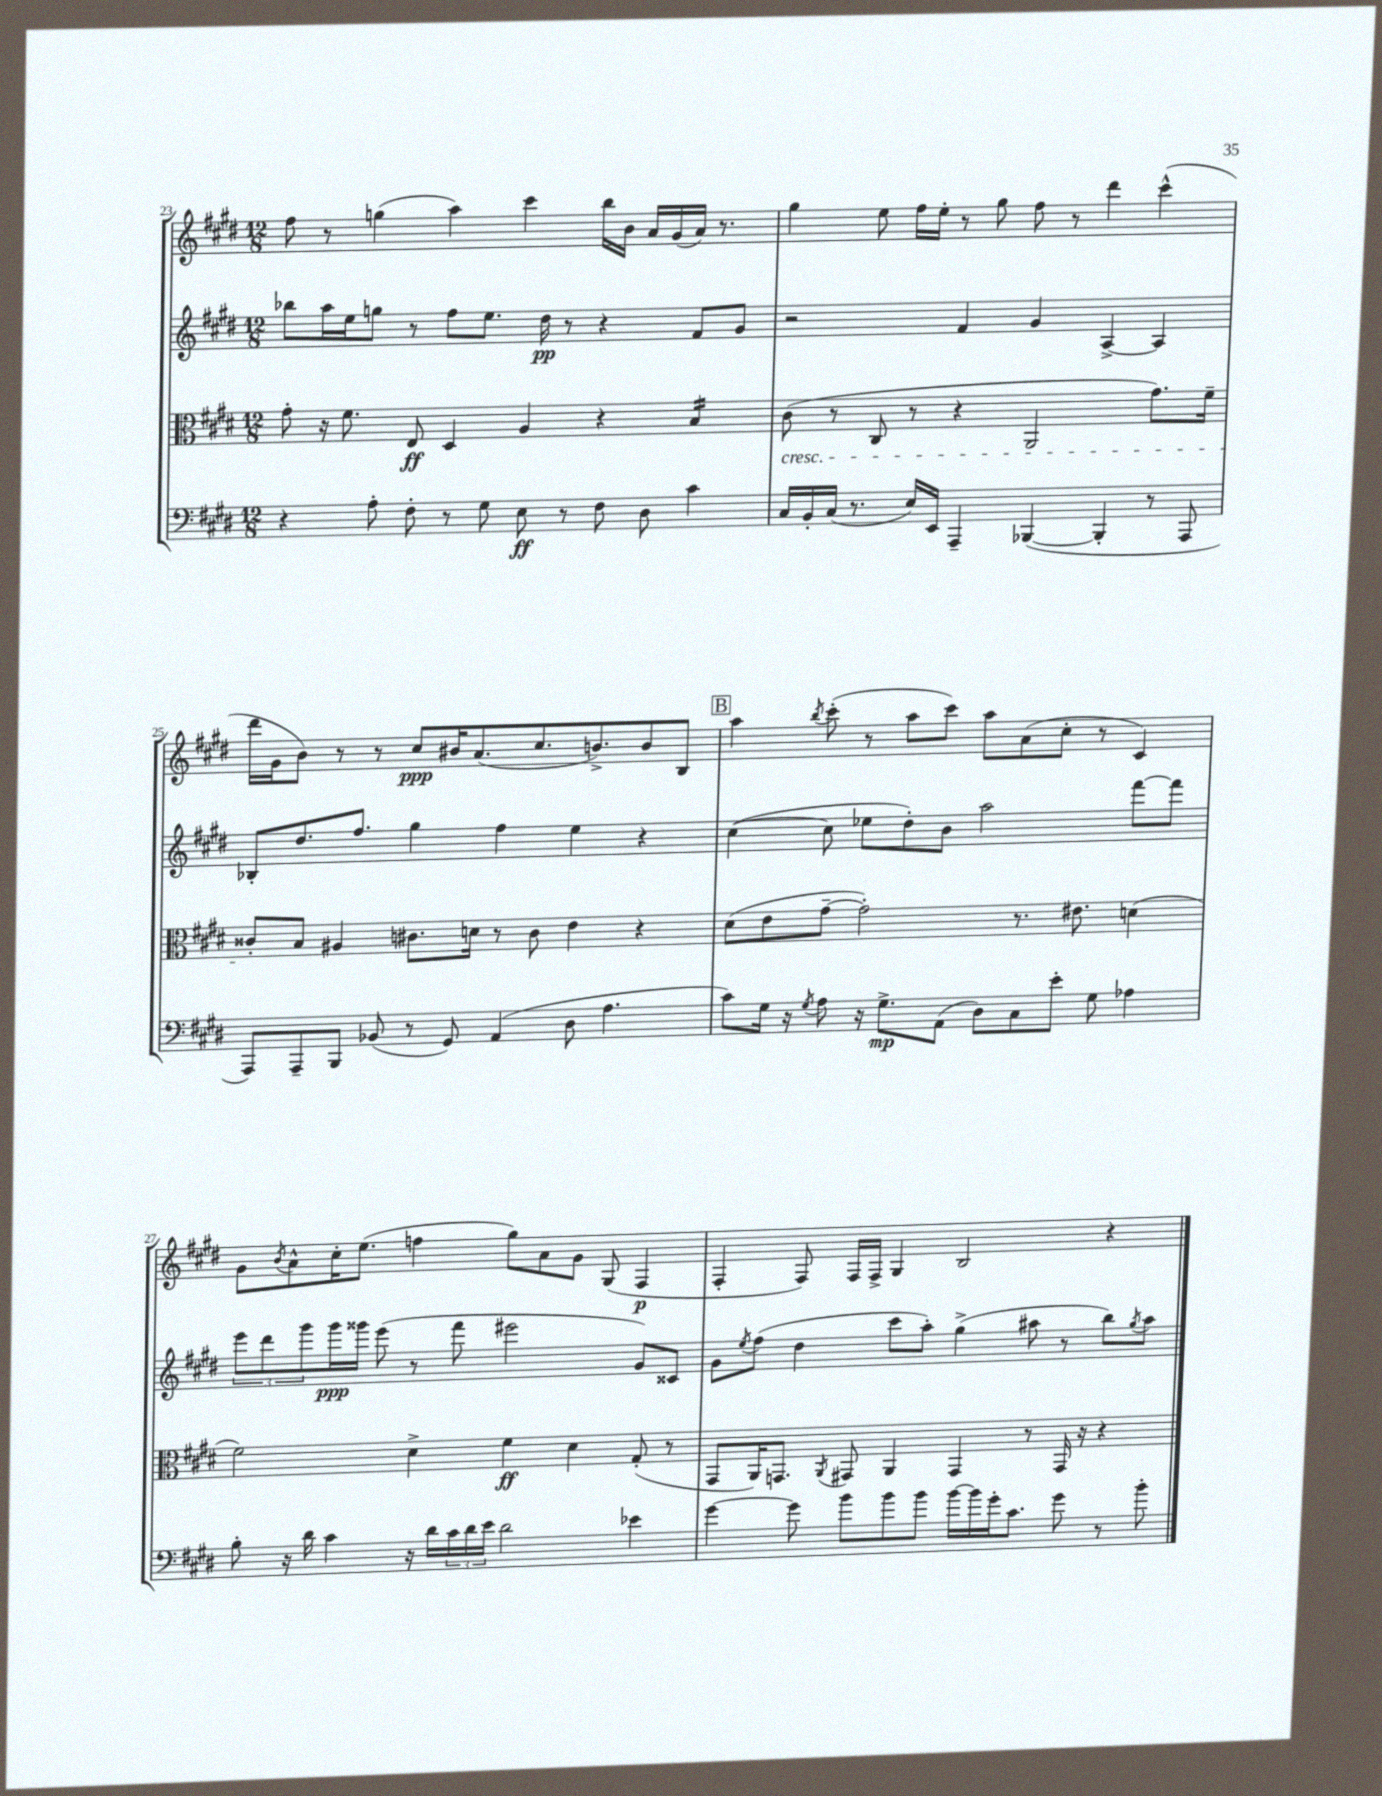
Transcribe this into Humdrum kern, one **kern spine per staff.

**kern	**dynam	**kern	**dynam	**kern	**dynam	**kern	**dynam
*part4	*part4	*part3	*part3	*part2	*part2	*part1	*part1
*staff4	*staff4	*staff3	*staff3	*staff2	*staff2	*staff1	*staff1
*clefF4	*	*clefC3	*	*clefG2	*	*clefG2	*
*k[f#c#g#d#]	*	*k[f#c#g#d#]	*	*k[f#c#g#d#]	*	*k[f#c#g#d#]	*
*M12/8	*	*M12/8	*	*M12/8	*	*M12/8	*
=23	=23	=23	=23	=23	=23	=23	=23
4r	.	8g#'\	.	8bb-X\L	.	8ff#\	.
.	.	16r	.	16aa\L	.	8r	.
.	.	8.f#\	.	16ee\J	.	.	.
8A'\	.	.	.	8ggn\J	.	(4ggn\	.
8F#'\	.	8E/	ff	8r	.	.	.
8r	.	4D#/	.	8ff#\L	.	4aa\)	.
8G#\	.	.	.	8.ee\J	.	.	.
8E\	ff	4A/	.	.	.	4ccc#\	.
.	.	.	.	16dd#\	pp	.	.
8r	.	.	.	8r	.	.	.
8F#\	.	4r	.	4r	.	16bb\LL	.
.	.	.	.	.	.	16b\JJ	.
8D#\	.	.	.	.	.	16a/LL	.
.	.	.	.	.	.	(16g#/	.
*	*	*tremolo	*	*	*	*	*
4c#\	.	16B/LL	.	8f#/L	.	16a/JJ)	.
.	.	16B/	.	.	.	8.r	.
.	.	16B/	.	8g#/J	.	.	.
.	.	16B/JJ	.	.	.	.	.
*	*	*Xtremolo	*	*	*	*	*
=24	=24	=24	=24	=24	=24	=24	=24
!	!	!LO:TX:b:i:t=cresc.	!	!	!	!	!
16C#/LL	.	(8c#\	.	2r	.	4gg#\	.
16BB'/	.	.	.	.	.	.	.
(16C#/JJ	.	8r	.	.	.	.	.
8.r	.	.	.	.	.	.	.
.	.	8C#/	.	.	.	8ee\	.
16E/LL)	.	8r	.	.	.	16ff#\LL	.
16EE/JJ	.	.	.	.	.	16ee'\JJ	.
4AAA~/	.	4r	.	4f#/	.	8r	.
.	.	.	.	.	.	8gg#\	.
([4BBB-X/	.	2AA/	.	4g#/	.	8ff#\	.
.	.	.	.	.	.	8r	.
4BBB-'/]	.	.	.	[4A^/	.	4ddd#\	.
8r	.	8.g#\L)	.	4A/]	.	(4ccc#^^\	.
8AAA/	.	.	.	.	.	.	.
.	.	16f#~\Jk	.	.	.	.	.
!!LO:LB:g=z
=25	=25	=25	=25	=25	=25	=25	=25
8AAA/L)	.	8c##X'/L	.	8B-X'/L	.	16ddd#\LL	.
.	.	.	.	.	.	16g#\J	.
8AAA~/	.	8B/J	.	8.dd#/	.	8b\J)	.
8BBB/J	.	4A#X/	.	.	.	8r	.
.	.	.	.	8.ff#/J	.	.	.
(8BB-X/	.	.	.	.	.	8r	.
8r	.	8.c#X\L	.	4gg#\	.	8cc#/L	ppp
8GG#/)	.	.	.	.	.	16b#X/K	.
.	.	16dn\Jk	.	.	.	(8.a/	.
(4AA/	.	8r	.	4ff#\	.	.	.
.	.	8c#\	.	.	.	8.cc#/	.
8D#\	.	4e\	.	4ee\	.	.	.
.	.	.	.	.	.	8.bn^/)	.
4.A\	.	.	.	.	.	.	.
.	.	4r	.	4r	.	8b/	.
.	.	.	.	.	.	8B/J	.
!!LO:REH:place=s1:t=B
=26	=26	=26	=26	=26	=26	=26	=26
8c#\L)	.	(8d#\L	.	([4cc#\	.	4aa\	.
16G#\Jk	.	8e\	.	.	.	.	.
16r	.	.	.	.	.	.	.
8qG#/	.	.	.	.	.	8qbb/	.
8A\	.	[8g#~\J	.	8cc#\]	.	(8ccc#'\	.
16r	.	2g#'\])	.	8ee-X\L	.	8r	.
8.G#^\L	mp	.	.	.	.	.	.
.	.	.	.	8dd#'\)	.	8aa\L	.
(8AA\J	.	.	.	8b\J	.	8ccc#\J)	.
8D#\L)	.	.	.	2aa\	.	8aa\L	.
8C#\	.	8.r	.	.	.	(8a\	.
8e'\J	.	.	.	.	.	8cc#'\J	.
.	.	8.e#X\	.	.	.	.	.
8G#\	.	.	.	.	.	8r	.
4A-X\	.	(4dn\	.	[8fff#\L	.	4c#/)	.
.	.	.	.	8fff#\J]	.	.	.
!!LO:LB:g=z
=27	=27	=27	=27	=27	=27	=27	=27
8B'\	.	2f#\)	.	12eee\L	.	8g#\L	.
.	.	.	.	12ddd#\	.	.	.
.	.	.	.	.	.	8qb/	.
16r	.	.	.	.	.	8a^^\	.
.	.	.	.	12ggg#\	.	.	.
16d#\	.	.	.	.	.	.	.
4c#\	.	.	.	16ggg#\L	ppp	16cc#'\K	.
.	.	.	.	16ggg##X\JJ	.	(8.ee\J	.
.	.	.	.	(8eee\	.	.	.
16r	.	4d#^\	.	8r	.	4ffn\	.
16d#\LL	.	.	.	.	.	.	.
24c#\	.	.	.	8fff#\	.	.	.
24d#\	.	.	.	.	.	.	.
24e\JJ	.	.	.	.	.	.	.
2d#\	.	4f#\	ff	2eee#X\	.	8gg#\L)	.
.	.	.	.	.	.	8a\	.
.	.	4d#\	.	.	.	8g#\J	.
.	.	.	.	.	.	(8G#/	.
4e-X\	.	(8G#'/	.	8g#/L)	.	4F#/	p
.	.	8r	.	8c##X/J	.	.	.
=28	=28	=28	=28	=28	=28	=28	=28
[4g#\	.	8GG#/L	.	8g#\L	.	4F#'/	.
.	.	.	.	8qee/	.	.	.
.	.	16AA/K)	.	(8ff#\J	.	.	.
.	.	8.GGn/J	.	.	.	.	.
8g#\]	.	.	.	4dd#\	.	8F#/)	.
.	.	8qAA/	.	.	.	.	.
8b\L	.	8GG#X/	.	.	.	16F#/LL	.
.	.	.	.	.	.	16F#^/JJ	.
8b\	.	4AA/	.	8ccc#\L	.	4G#/	.
8b\J	.	.	.	8aa'\J)	.	.	.
[16b\LL	.	4GG#/	.	(4gg#^\	.	2B/	.
16b\]	.	.	.	.	.	.	.
16g#'\J	.	.	.	.	.	.	.
8.c#\J	.	.	.	.	.	.	.
.	.	8r	.	8aa#X\	.	.	.
8g#\	.	16GG#/	.	8r	.	.	.
.	.	16r	.	.	.	.	.
8r	.	4r	.	8bb\L)	.	4r	.
.	.	.	.	8qgg#/	.	.	.
8b'\	.	.	.	8aa#\J	.	.	.
==	==	==	==	==	==	==	==
*-	*-	*-	*-	*-	*-	*-	*-
